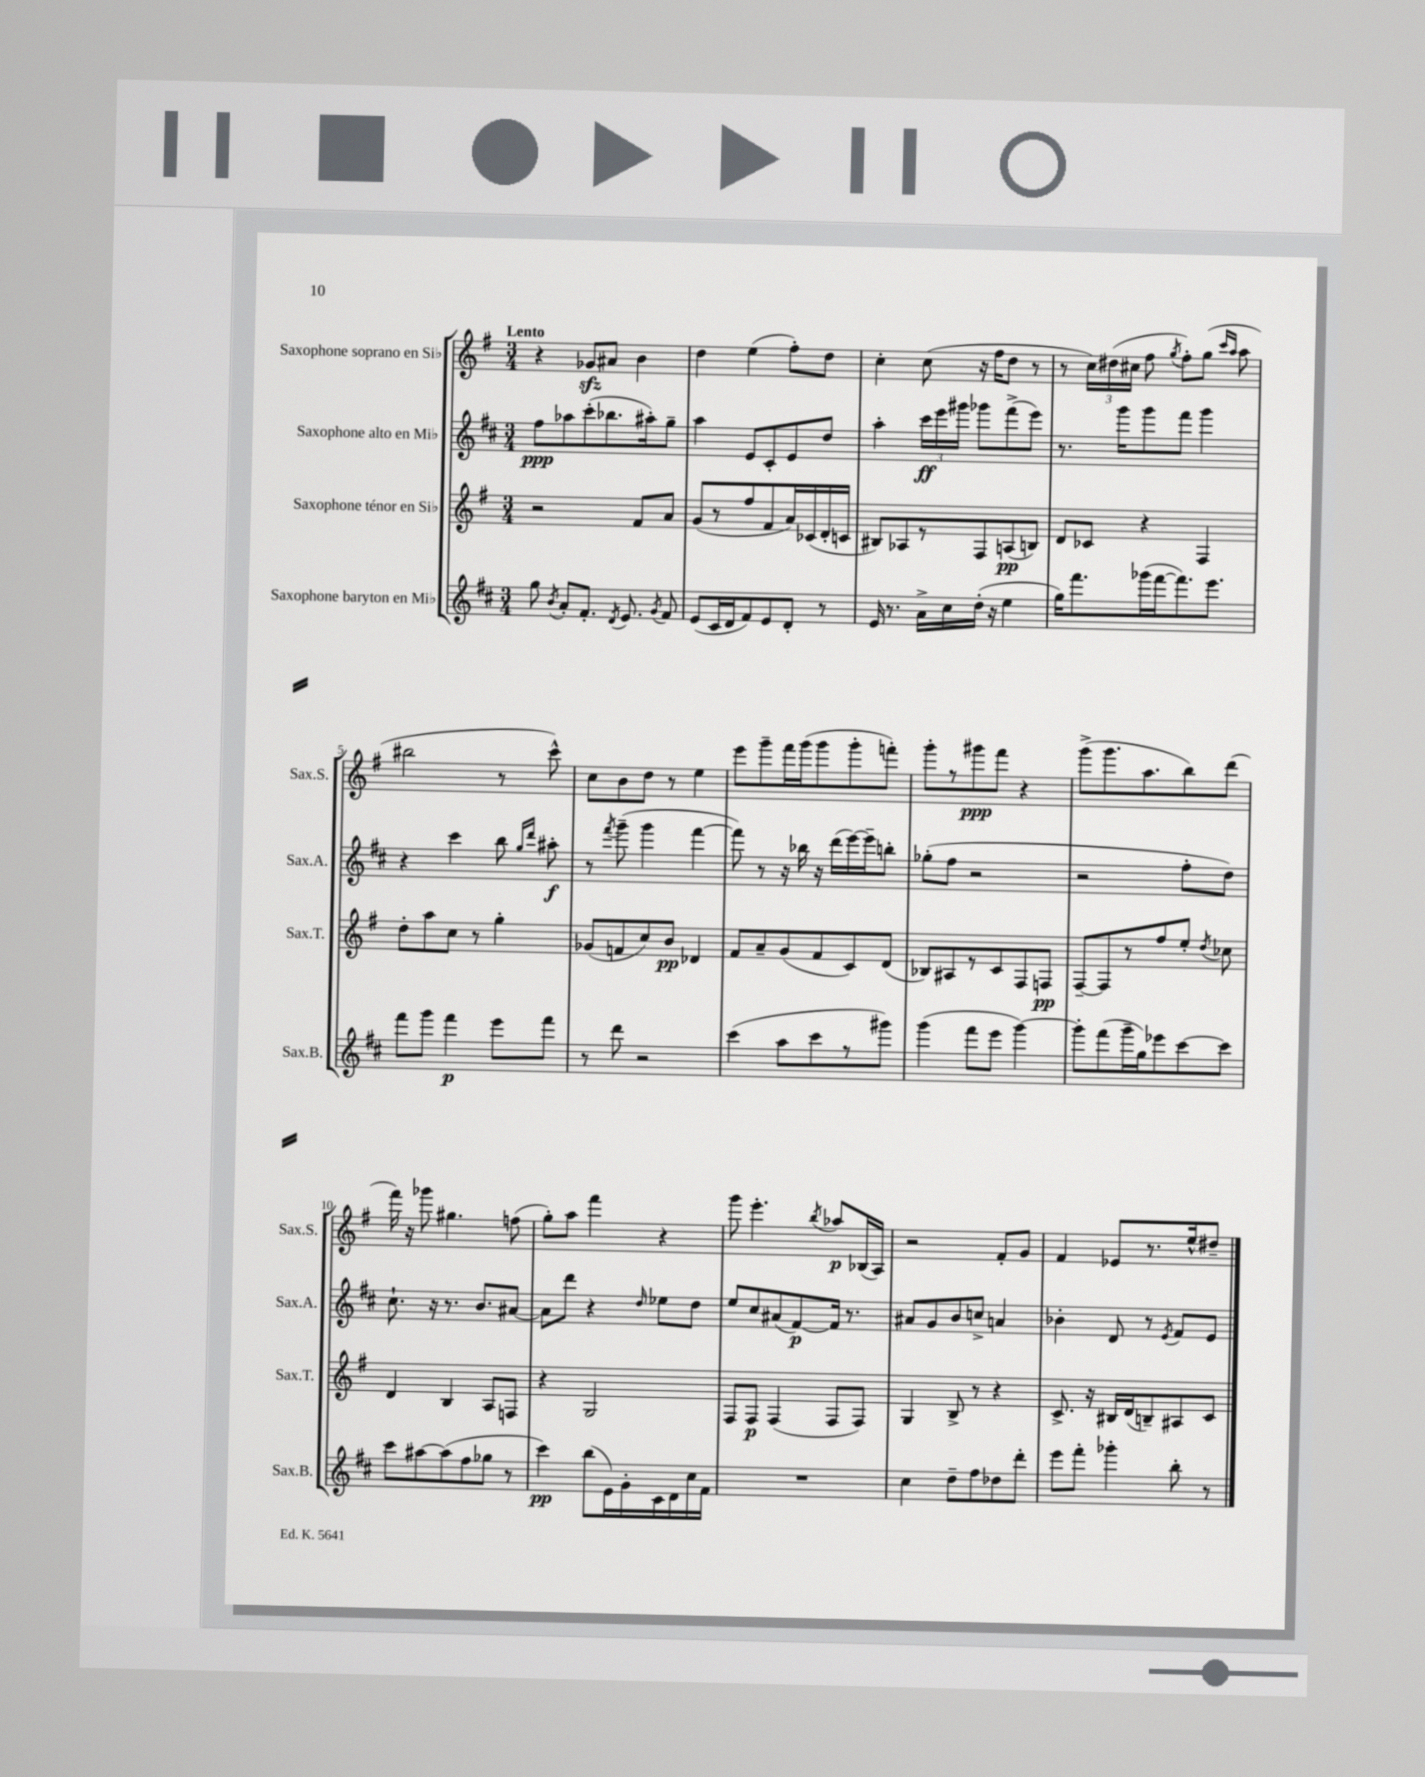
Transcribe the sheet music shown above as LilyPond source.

<<
\new StaffGroup <<
\new Staff = "s0" \with { instrumentName = "Saxophone soprano en Sib" shortInstrumentName = "Sax.S." } {
    \clef treble \key g \major \numericTimeSignature \time 3/4 \tempo "Lento"
    \autoBeamOff r4 ges'8[\sfz ais'8] b'4 |
    d''4 e''4( fis''8[-.) d''8] |
    c''4-. c''8( r16 fis''16[ d''8] r8 |
    r8 \tuplet 3/2 { c''16[) dis''16( cis''16] } fis''8 \acciaccatura { g''8 } fis''8[-.) g''8]( \grace { c'''16[ a''16] } a''8 |
    bis''2 r8 c'''8-^) |
    c''8[ b'8 d''8] r8 e''4 |
    e'''8[ g'''8-- fis'''16 g'''16( g'''8 g'''8-. f'''8]-.) |
    g'''8[-. r8 gis'''8\ppp fis'''8] r4 |
    g'''8[->( g'''8. a''8. b''8) d'''8]( |
    fis'''16) r16 ges'''8 gis''4. f''8( |
    g''8[-.) a''8] fis'''4 r4 |
    g'''8 e'''4.-. \acciaccatura { b''8 } aes''8[\p bes16( a16]) |
    r2 fis'8[-. g'8] |
    fis'4 ees'8[ r8. e''16-^ dis''8]-- \bar "|." |
}
\new Staff = "s1" \with { instrumentName = "Saxophone alto en Mib" shortInstrumentName = "Sax.A." } {
    \clef treble \key d \major \numericTimeSignature \time 3/4
    \autoBeamOff fis''8[\ppp aes''8 cis'''8-.( bes''8. ais''16-.) g''8]-- |
    a''4 e'8[ cis'8-. e'8 d''8] |
    a''4-. \tuplet 3/2 { cis'''16[\ff e'''16 gis'''16] } ges'''8[ fis'''8->( e'''8]) |
    r8. g'''16[ g'''8 fis'''8] g'''4 |
    r4 cis'''4 b''8 \grace { g''16[ d'''16] } ais''8-.\f |
    r8 \acciaccatura { fis'''8 } g'''8--( g'''4 fis'''4~ |
    fis'''8) r8 r16 bes''16 r16 d'''16[( e'''16~) e'''16-- b''8]-. |
    ges''8[-.( fis''8] r2 |
    r2 fis''8[-. d''8]) |
    cis''8.-! r16 r8. b'8.[ ais'8]~ |
    ais'8[ d'''8] r4 \grace { d''16 } ees''8[ d''8] |
    e''8[ cis''8 ais'8( fis'8~\p) fis'16] r8. |
    ais'8[ g'8 b'8 c''8]-> a'4 |
    bes'4-. d'8 r8 \acciaccatura { e'8 } fis'8[ e'8] \bar "|." |
}
\new Staff = "s2" \with { instrumentName = "Saxophone ténor en Sib" shortInstrumentName = "Sax.T." } {
    \clef treble \key g \major \numericTimeSignature \time 3/4
    \autoBeamOff r2 fis'8[ a'8] |
    g'8[( r8 fis''8 fis'8 a'16) ces'16( d'16-. c'16] |
    bis8[) aes8 r8 fis8 a8\pp( b8]) |
    d'8[ ces'8] r4 fis4 |
    d''8[-. a''8 c''8] r8 g''4-. |
    ges'8[( f'8 c''8) b'8]\pp des'4 |
    fis'8[ a'8-- g'8( fis'8 c'8) d'8]( |
    bes8[) ais8 r8 c'8 fis8 f8]\pp |
    fis8[~-- fis8 r8 fis''8 e''8]-. \acciaccatura { d''8 } ces''8 |
    d'4 b4 a8[ f8] |
    r4 g2 |
    fis8[ fis8]\p fis4( fis8[ fis8]) |
    g4 b8-> r8 r4 |
    c'8.-> r16 bis16[ d'16( b8--) ais8 c'8] \bar "|." |
}
\new Staff = "s3" \with { instrumentName = "Saxophone baryton en Mib" shortInstrumentName = "Sax.B." } {
    \clef treble \key d \major \numericTimeSignature \time 3/4
    \autoBeamOff g''8 \acciaccatura { b'8 } a'8[-. fis'8.]-. \acciaccatura { d'8 } e'8. \acciaccatura { g'8 } fis'8 |
    e'8[( cis'16 d'16 fis'8) e'8 d'8]-. r8 |
    e'16 r8. a'16[-> cis''16 d''16]-.( r16 e''4 |
    g''16[) fis'''8. ges'''16( fis'''16~ fis'''8.) e'''8.] |
    fis'''8[ g'''8] fis'''4\p e'''8[ fis'''8] |
    r8 d'''8 r2 |
    cis'''4( a''8[ cis'''8 r8 gis'''8]) |
    g'''4( fis'''8[ e'''8] g'''4~) |
    g'''8[-. fis'''8( g'''16-- g''16) ees'''8 cis'''8~ cis'''8] |
    cis'''8[ ais''8~ ais''8( fis''8 ges''8] r8 |
    cis'''4\pp) b''8[( e'16) g'16-. cis'16 d'16 cis''16 fis'16] |
    R2. |
    cis''4 d''8[-- fis''8 des''8 d'''8]-. |
    e'''8[ fis'''8]-. ges'''4-. b''8-. r8 \bar "|." |
}
>>
>>
